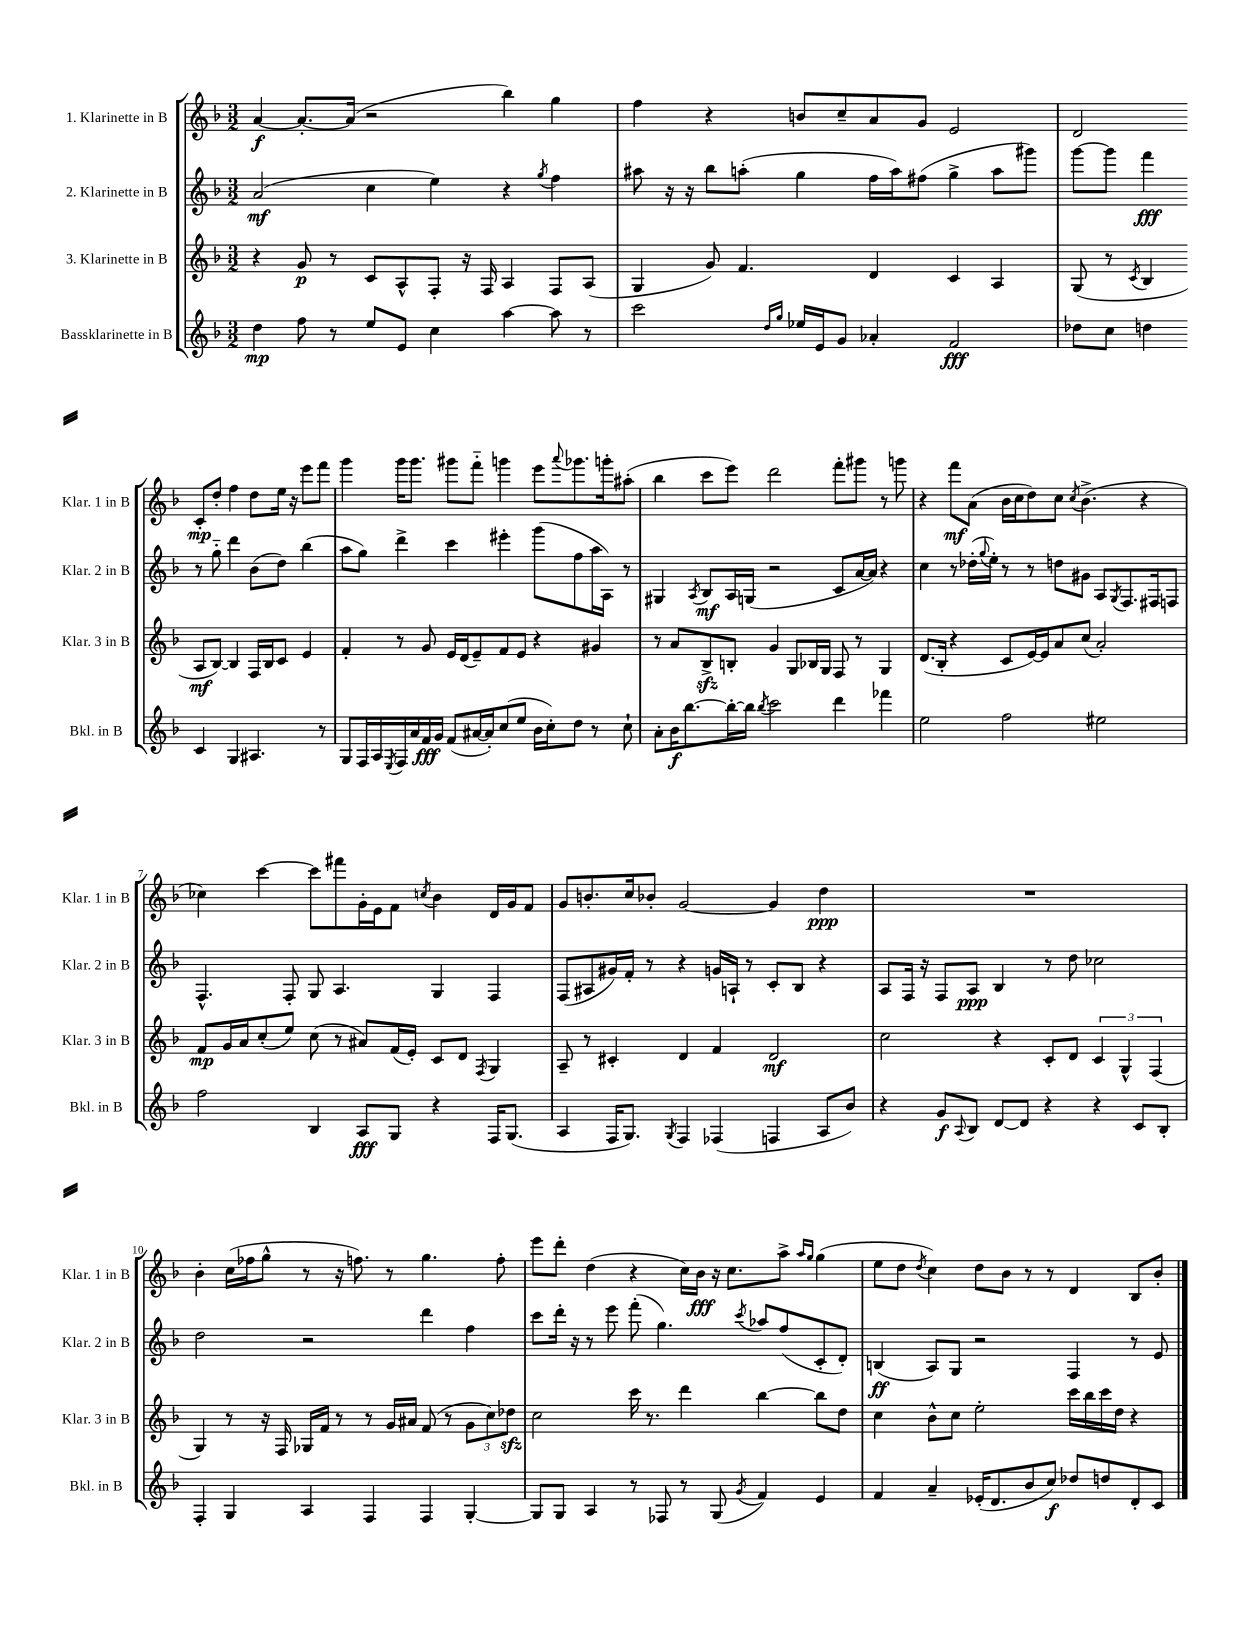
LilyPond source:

<<
\new StaffGroup <<
\new Staff = "s0" \with { instrumentName = "1. Klarinette in B" shortInstrumentName = "Klar. 1 in B" } {
    \clef treble \key f \major \numericTimeSignature \time 3/2
    a'4~\f a'8.~-. a'16( r2 bes''4) g''4 |
    f''4 r4 b'8 c''8-- a'8 g'8 e'2 |
    d'2 c'8-.\mp d''8-. f''4 d''8 e''16 r16 e'''8 f'''8 |
    g'''4 g'''16 g'''8. gis'''8 f'''8-_ g'''4 e'''8 \appoggiatura { a'''8 } ges'''8. g'''16-. ais''8-.( |
    bes''4 c'''8 e'''8) d'''2 f'''8-. gis'''8 r8 g'''8 |
    r4 f'''8\mf a'8( bes'16 c''16 d''8) c''8 \acciaccatura { c''8 } bes'4.->( r4 |
    ces''4) c'''4~ c'''8 fis'''8 g'16-. e'16 f'8 \acciaccatura { c''8 } bes'4 d'16 g'16 f'8 |
    g'8 b'8.-. c''16 bes'8-. g'2~ g'4 d''4\ppp |
    R1. |
    bes'4-. c''16( fes''16 g''8-^ r8 r16 f''8.) r8 g''4. f''8-. |
    e'''8 d'''8-. d''4( r4 c''16) bes'16\fff r16 c''8. a''8-> \grace { a''16 g''16 } g''4( |
    e''8 d''8 \acciaccatura { d''8 } c''4) d''8 bes'8 r8 r8 d'4 bes8 bes'8-. \bar "|." |
}
\new Staff = "s1" \with { instrumentName = "2. Klarinette in B" shortInstrumentName = "Klar. 2 in B" } {
    \clef treble \key f \major \numericTimeSignature \time 3/2
    a'2\mf( c''4 e''4) r4 \acciaccatura { g''8 } f''4 |
    ais''8 r16 r16 bes''8 a''8-.( g''4 f''16 a''16) fis''8( g''4-> a''8 gis'''8) |
    g'''8~ g'''8 f'''4\fff r8 g''8-_ d'''4 bes'8( d''8) bes''4( |
    a''8 g''8) d'''4-> c'''4 eis'''4-. g'''8( f''8 a''16 a16) r8 |
    gis4 \acciaccatura { a8 } bes8\mf a16 g16( r2 c'8 a'16~ a'16) r4 |
    c''4 r8 des''16-.( \appoggiatura { g''8 } e''16-.) r8 r8 d''8 gis'8 a8 \acciaccatura { g8 } f8. fis16 f8 |
    f4.-^ f8-. g8 a4. g4 f4 |
    f8( ais8 gis'16) f'16-. r8 r4 g'16 a16-! r8 c'8-. bes8 r4 |
    a8 f16 r16 f8 a8\ppp bes4 r8 d''8 ces''2 |
    d''2 r2 d'''4 f''4 |
    c'''8 d'''16-. r16 r8 e'''8 f'''8-.( g''4.) \acciaccatura { c'''8 } aes''8 f''8( c'8-. d'8-.) |
    b4\ff( a8) g8 r2 f4 r8 e'8 \bar "|." |
}
\new Staff = "s2" \with { instrumentName = "3. Klarinette in B" shortInstrumentName = "Klar. 3 in B" } {
    \clef treble \key f \major \numericTimeSignature \time 3/2
    r4 g'8\p r8 c'8 a8-^ f8-. r16 f16 a4 f8 a8( |
    g4 g'8) f'4. d'4 c'4 a4 |
    g8( r8 \acciaccatura { c'8 } bes4 a8\mf bes8~) bes4 f16 bes16 c'8 e'4 |
    f'4-. r8 g'8 e'16 d'16( e'8--) f'8 e'8 r4 gis'4 |
    r8 a'8 bes8->\sfz b8-. g'4 g8 bes16 g16 f8 r8 g4 |
    d'8.( bes16-. r4 c'8 e'16~) e'16 a'8 c''8( a'2-.) |
    f'8\mp g'16 a'16 c''8-.( e''8) c''8( r8 ais'8) f'16( e'16-.) c'8 d'8 \acciaccatura { f8 } g4 |
    a8-- r8 cis'4-. d'4 f'4 d'2\mf |
    c''2 r4 c'8-. d'8 \tuplet 3/2 { c'4 g4-^ f4( } |
    g4) r8 r16 f16 ges16 f'16 r8 r8 g'16 ais'16 f'8( r8 \tuplet 3/2 { g'8 c''8) des''8\sfz } |
    c''2 c'''16 r8. d'''4 bes''4~ bes''8 d''8 |
    c''4 bes'8-^ c''8 e''2-. c'''16 bes''16 c'''16 d''16 r4 \bar "|." |
}
\new Staff = "s3" \with { instrumentName = "Bassklarinette in B" shortInstrumentName = "Bkl. in B" } {
    \clef treble \key f \major \numericTimeSignature \time 3/2
    d''4\mp f''8 r8 e''8 e'8 c''4 a''4~ a''8 r8 |
    c'''2 \grace { d''16 g''16 } ees''16 e'16 g'8 aes'4-. f'2\fff |
    des''8 c''8 d''4 c'4 g4 ais4. r8 |
    g8 f16 a16 \acciaccatura { e8 } f16 a'16 f'16\fff g'16 f'8( ais'16~ ais'16-.) c''8( e''8 bes'16 c''16-.) d''8 r8 c''8-! |
    a'8-. bes'16\f bes''8.~ bes''16~-. bes''16 \acciaccatura { bes''8 } c'''2 d'''4 fes'''4 |
    e''2 f''2 eis''2 |
    f''2 bes4 a8\fff g8 r4 f16 g8.( |
    a4 f16 g8.) \acciaccatura { g8 } f4 fes4( f4 a8 bes'8) |
    r4 g'8\f \appoggiatura { a8 } bes8 d'8~ d'8 r4 r4 c'8 bes8-. |
    f4-. g4 a4 f4 f4 g4~-. |
    g8 g8 a4 r8 fes8 r8 g8( \acciaccatura { g'8 } f'4) e'4 |
    f'4 a'4-- ees'16-.( d'8. bes'8 c''8\f) des''8 d''8 d'8-. c'8 \bar "|." |
}
>>
>>
